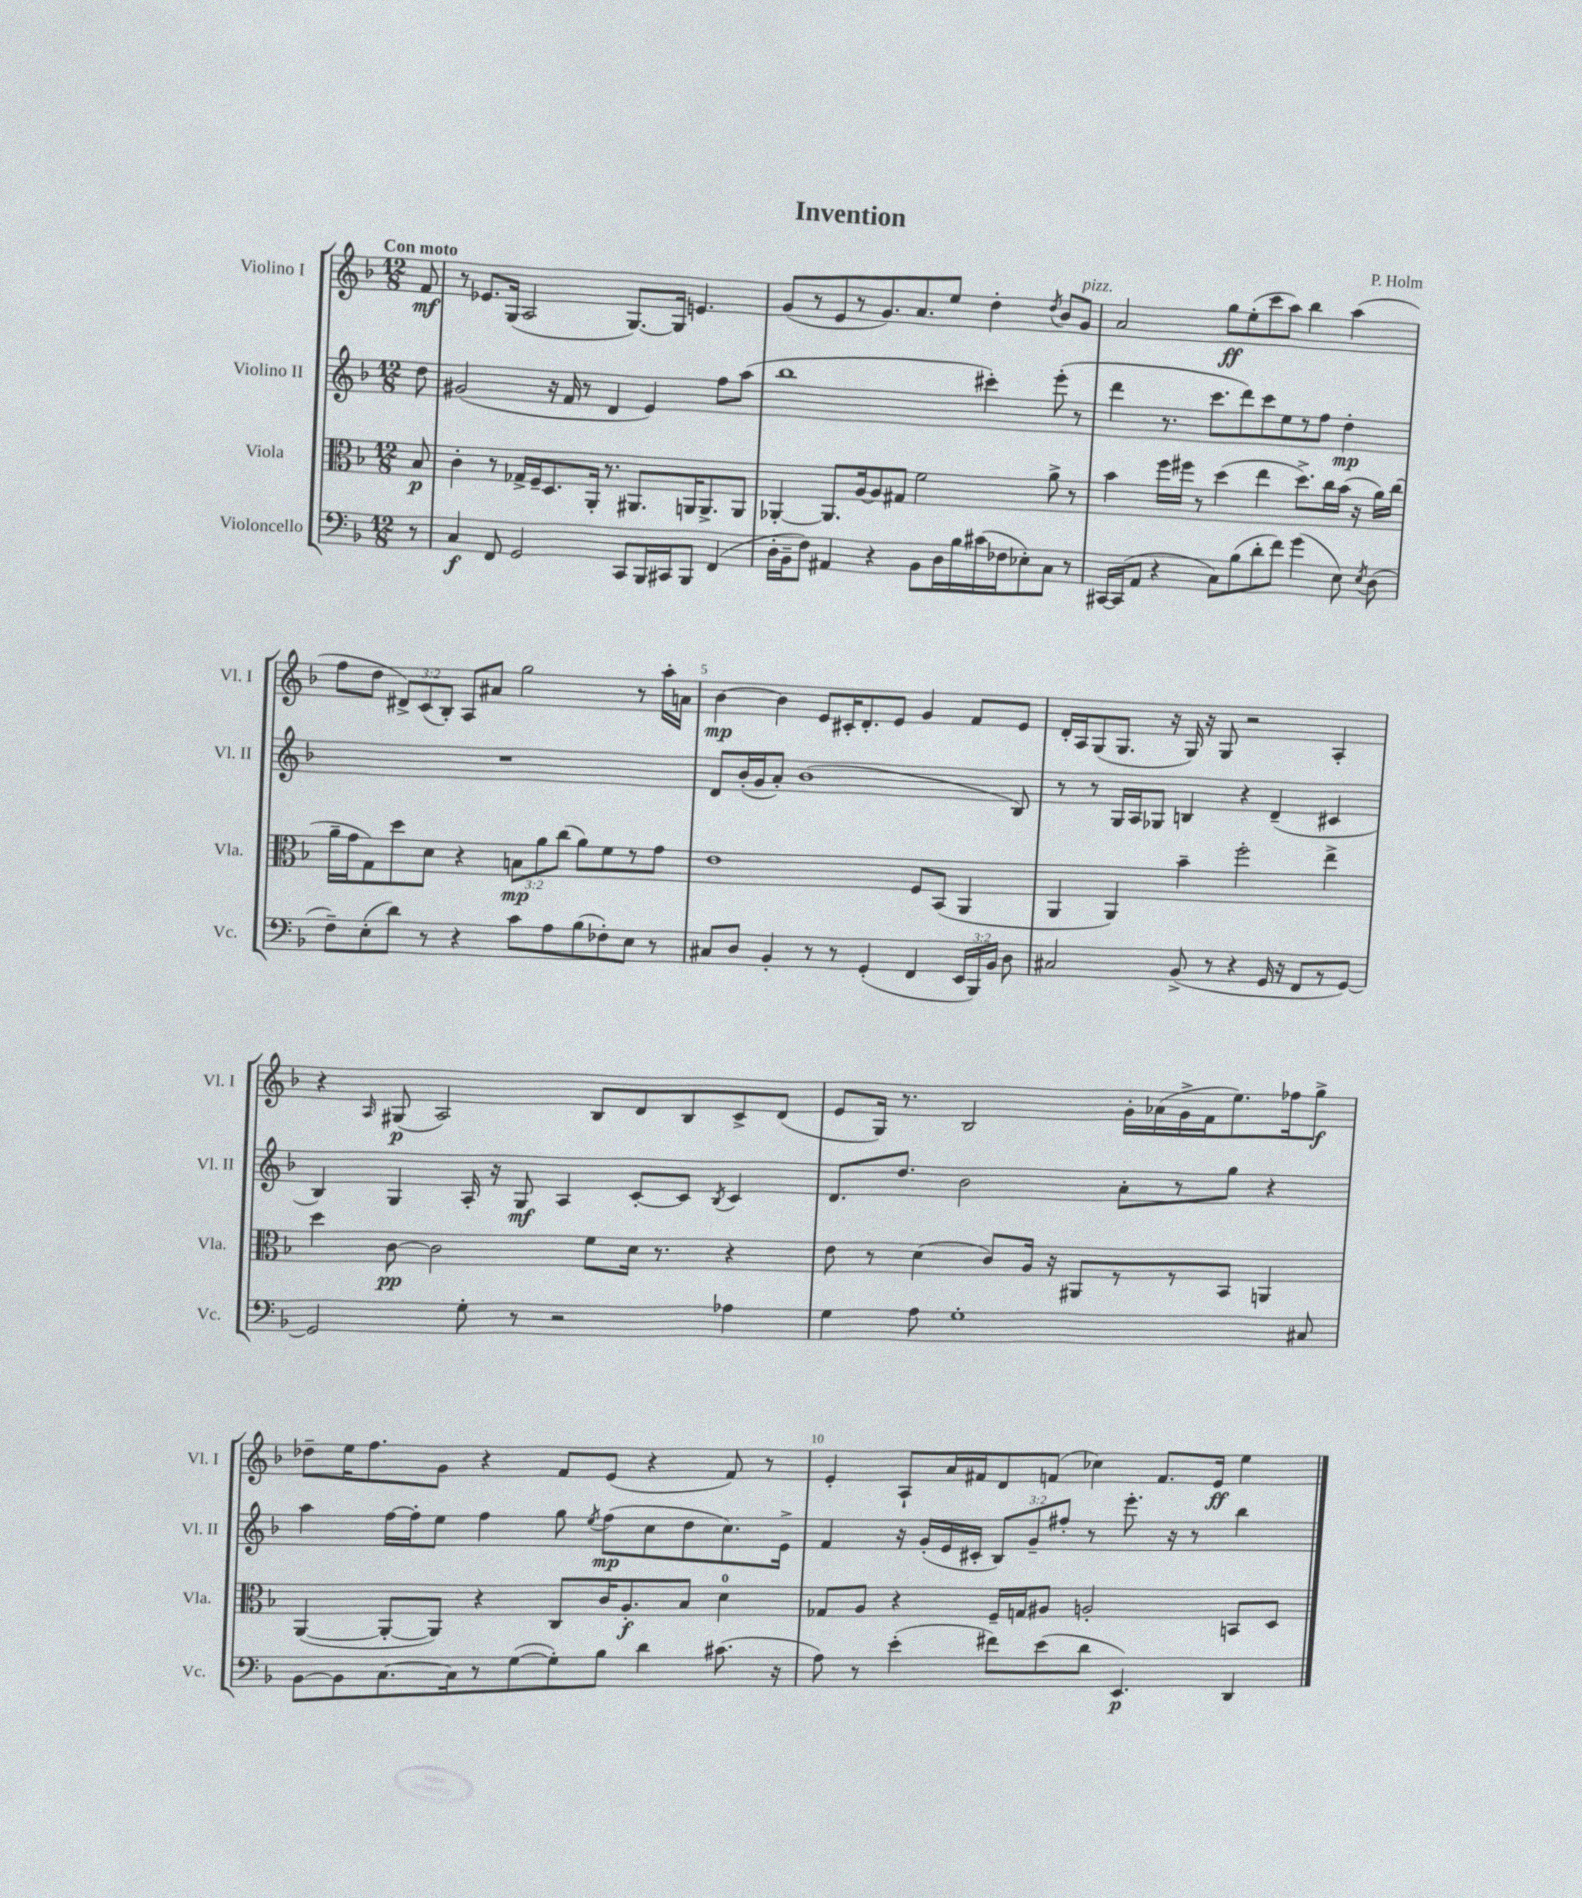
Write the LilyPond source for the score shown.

\header { title = "Invention" composer = "P. Holm" }
<<
\new StaffGroup <<
\new Staff = "s0" \with { instrumentName = "Violino I" shortInstrumentName = "Vl. I" } {
    \clef treble \key f \major \numericTimeSignature \time 12/8 \override Staff.TupletNumber.text = #tuplet-number::calc-fraction-text \partial 8 \tempo "Con moto"
    \autoBeamOff f'8\mf |
    r8 ees'8.[ g16]( a2 g8.[~) g16] e'4. |
    g'8[( r8 e'8 r8 g'8.) a'8. e''8] d''4-. \acciaccatura { d''8 } bes'8[ g'8]^\markup { \italic "pizz." } |
    a'2 g''8[\ff e''8-.( c'''8 a''8]) bes''4 a''4( |
    f''8[ d''8] \tuplet 3/2 { dis'8[->) c'8( bes8]-.) } a8[ ais'8] g''2 r8 a''16[-. a'16] |
    bes'4~\mp bes'4 e'8[ cis'16-. d'8.-. e'8] g'4 f'8[ e'8] |
    d'16[-. a16 g8( g8.] r16 g16) r16 g8 r2 a4-. |
    r4 \grace { a16 } gis8\p( a2) bes8[ d'8 bes8 c'8-> d'8]( |
    e'8[ g16]) r8. bes2 g'16[-. aes'16( g'16-> f'16 e''8.) fes''16 g''8]->\f |
    des''8[-- e''16 f''8. g'8] r4 f'8[ e'8]( r4 f'8) r8 |
    e'4-. a8[-! a'16 fis'16 d'8 f'8]( ces''4) f'8.[ e'16]\ff e''4 \bar "|." |
}
\new Staff = "s1" \with { instrumentName = "Violino II" shortInstrumentName = "Vl. II" } {
    \clef treble \key f \major \numericTimeSignature \time 12/8 \override Staff.TupletNumber.text = #tuplet-number::calc-fraction-text \partial 8
    \autoBeamOff d''8 |
    gis'2( r16 f'16 r8 d'4 e'4) f''8[ a''8]( |
    bes''1 cis'''4-.) e'''8-.( r8 |
    d'''4 r8. c'''8.[ d'''8) c'''8 e''8 r8 f''8] d''4-.\mp |
    R1. |
    d'8[ bes'16-.( g'16 a'8]-.) bes'1( bes8) |
    r8 r8 g16[ a16 ges8] b4 r4 d'4--( cis'4 |
    bes4) g4 a16-. r16 g8\mf a4 c'8[~-. c'8] \acciaccatura { bes8 } c'4 |
    d'8.[ d''8.] bes'2 a'8[-. r8 g''8] r4 |
    a''4 f''16[~ f''16-. e''8] f''4 g''8 \acciaccatura { e''8 } f''8[\mp( c''8 d''8 c''8.) e'16]-> |
    f'4 r16 g'16[-.( e'16 cis'16]-. \tuplet 3/2 { bes8[) g'8-- fis''8]-. } r8 e'''8.-. r16 r8 bes''4 \bar "|." |
}
\new Staff = "s2" \with { instrumentName = "Viola" shortInstrumentName = "Vla." } {
    \clef alto \key f \major \numericTimeSignature \time 12/8 \override Staff.TupletNumber.text = #tuplet-number::calc-fraction-text \partial 8
    \autoBeamOff bes8\p |
    c'4-. r8 ges16[-> f16-- d8. a,16]-. r8. ais,8.[ a,16 a,8.-> a,8] |
    aes,4~-. aes,8.[ a16~ a8 gis8] f'2 a'8-> r8 |
    bes'4 f''16[ fis''16] r8 d''4( e''4 d''8.[->) c''16 bes'16]( r16 a'16[) c''16]( |
    a'16[-- g'16 g8) d''8 d'8] r4 \tuplet 3/2 { b8[\mp a'8 c''8]( } a'8[) f'8 r8 g'8] |
    e'1 f8[ bes,8]( a,4 |
    a,4 a,4) bes'4-- f''2-. e''4-> |
    d''4 c'8~\pp c'2 f'8[ d'16] r8. r4 |
    e'8 r8 d'4( c'8[) a16] r16 ais,8[ r8 r8 bes,8] a,4 |
    a,4~( a,8[~-. a,8]) r4 c8[ c'16 a8.-.\f bes8] d'4-0 |
    ges8[ a8] r4 f16[-- g16 ais8] a2-. b,8[ d8] \bar "|." |
}
\new Staff = "s3" \with { instrumentName = "Violoncello" shortInstrumentName = "Vc." } {
    \clef bass \key f \major \numericTimeSignature \time 12/8 \override Staff.TupletNumber.text = #tuplet-number::calc-fraction-text \partial 8
    \autoBeamOff r8 |
    c4\f f,8 g,2 c,8[ bes,,16 cis,16 bes,,8] f,4( |
    d16[-. bes,16-- f8]) ais,4 r4 bes,8[ d16 bes16 cis'16( fes16 ees8-.) c8] r8 |
    cis,16[~ cis,16( a,8] r4 c8[) bes8( d'8-. f'8]) g'4( e8) \acciaccatura { e8 } d8( |
    f8[--) e8-.( d'8]) r8 r4 c'8[ a8 bes8( fes8-.) e8] r8 |
    cis8[ d8] bes,4-. r8 r8 g,4-.( f,4 \tuplet 3/2 { e,16[ bes,,16) bes,16] } d8 |
    cis2 bes,8->( r8 r4 g,16 r16 f,8[ r8 g,8]~) |
    g,2 g8-. r8 r2 aes4 |
    g4 a8 g1-. cis8 |
    bes,8[~ bes,8 c8.~ c16 r8 g8~( g8-.) bes8] d'4 cis'8.( r16 |
    a8) r8 e'4-.( fis'8[) e'8( d'8] e,4.\p) d,4 \bar "|." |
}
>>
>>
\layout { \context { \Score \override BarNumber.break-visibility = ##(#f #t #t) barNumberVisibility = #(every-nth-bar-number-visible 5) } }
